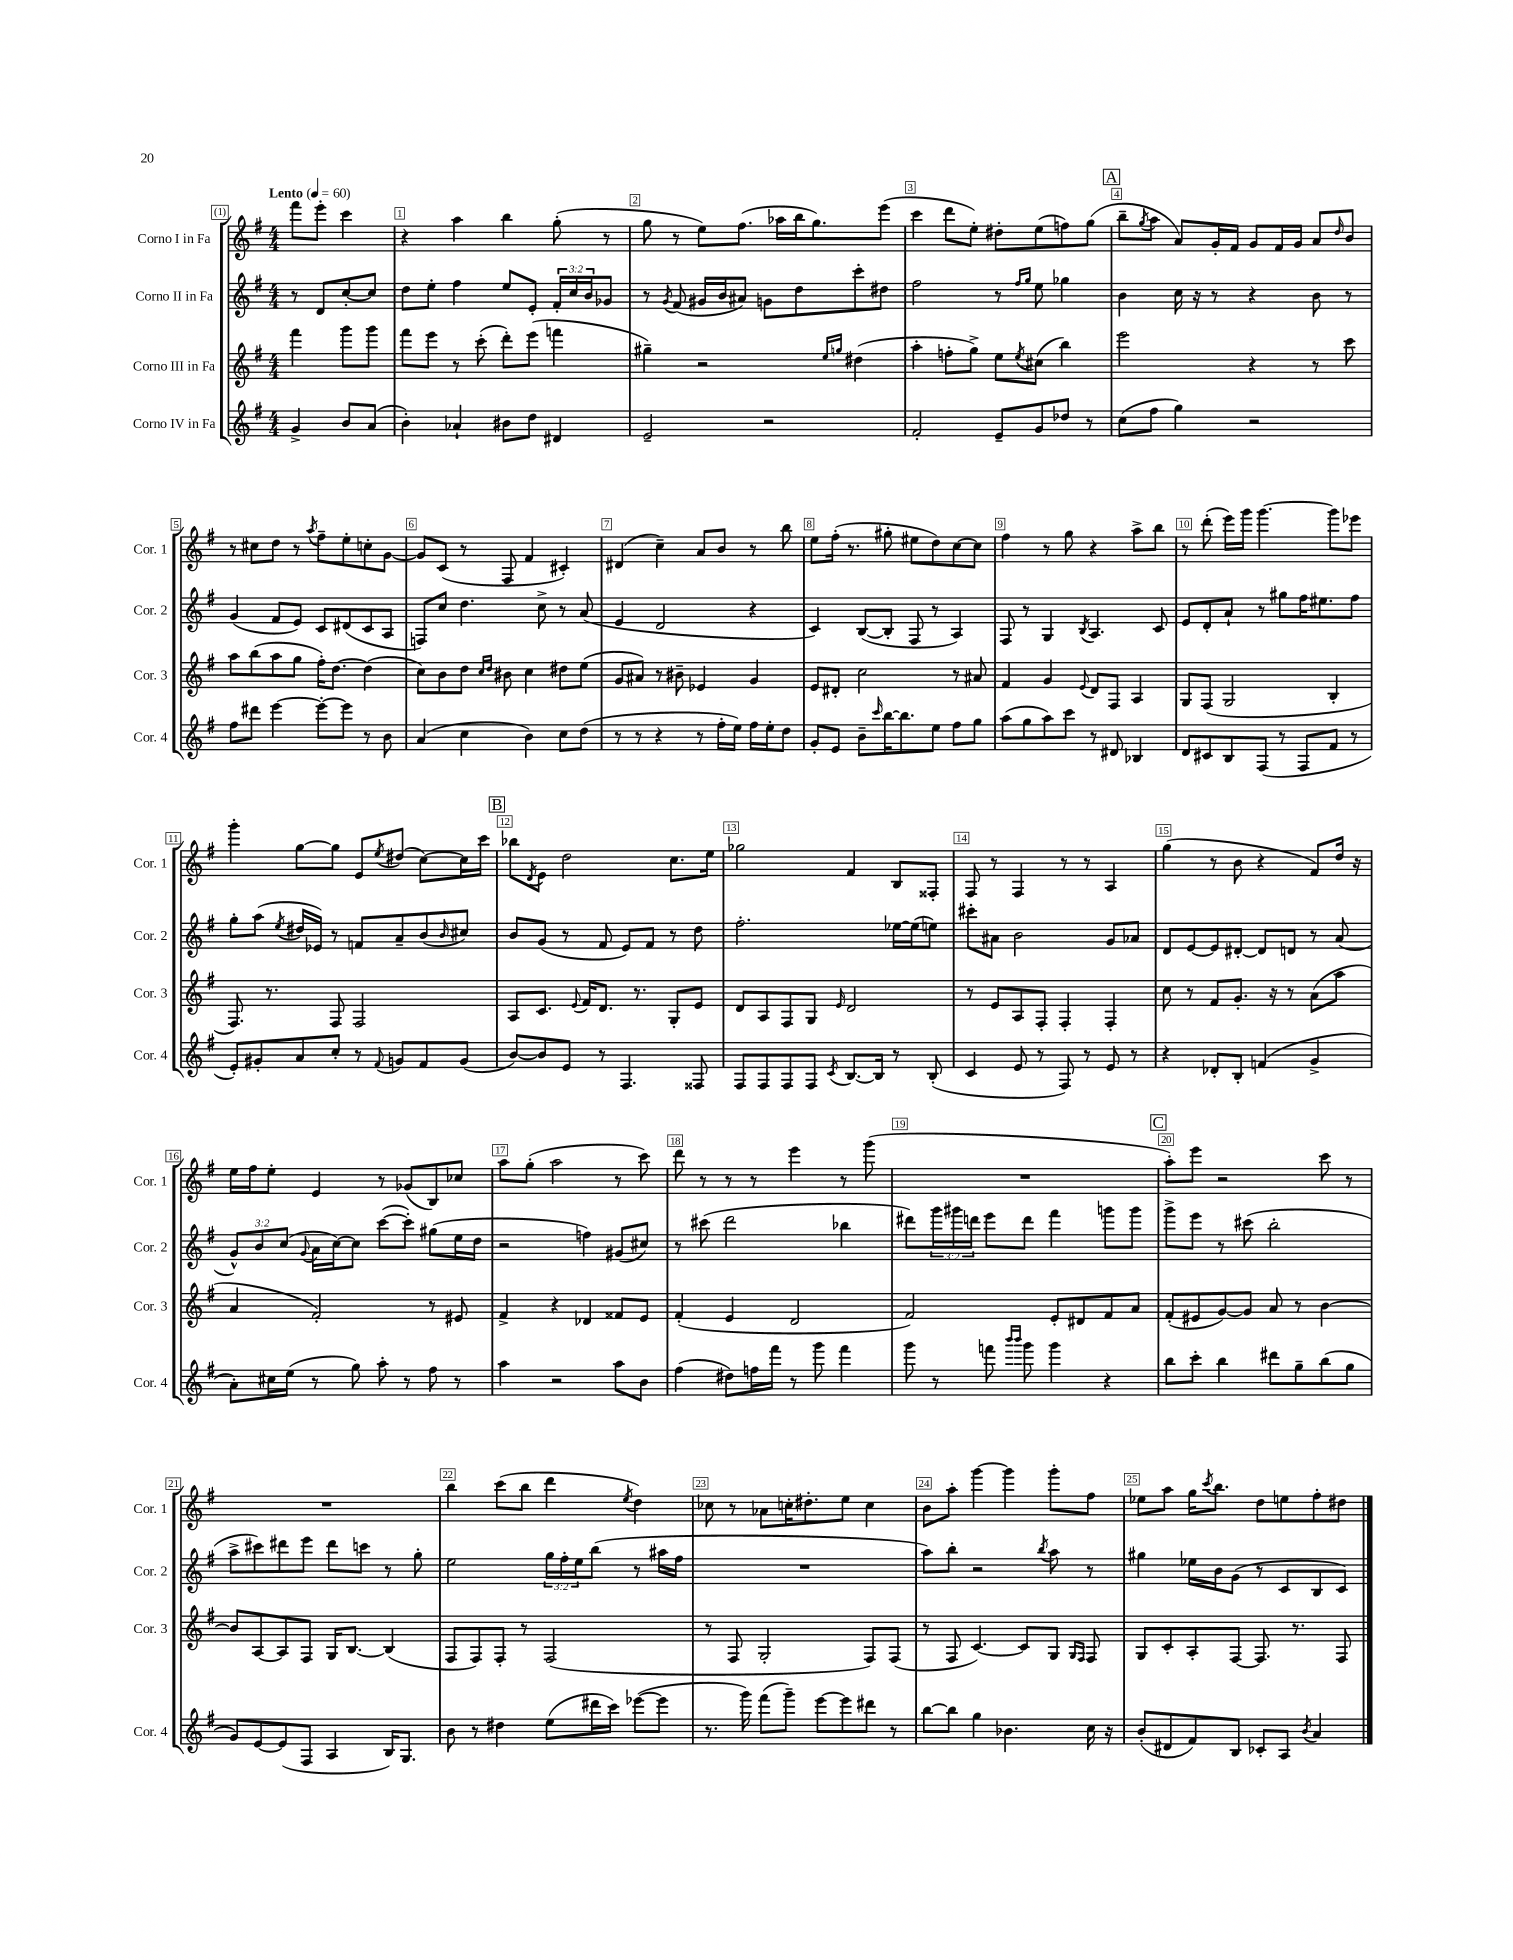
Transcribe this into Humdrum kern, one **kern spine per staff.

**kern	**kern	**kern	**kern
*staff4	*staff3	*staff2	*staff1
*clefG2	*clefG2	*clefG2	*clefG2
*k[f#]	*k[f#]	*k[f#]	*k[f#]
*M4/4	*M4/4	*M4/4	*M4/4
*MM60	*MM60	*MM60	*MM60
4g^/	4fff#\	8r	8fff#\L
.	.	8d/L	8eee'\J
8b/L	8ggg\L	[8cc'/	4ccc\
(8a/J	8ggg\J	8cc/]J	.
=	=	=	=
4b'\)	8fff#\L	8dd\L	4r
.	8eee\J	8ee'\J	.
4a-`/	8r	4ff#\	4aa\
.	(8ccc'\	.	.
8b#\L	8ddd'\L)	8ee/L	4bb\
8dd\J	(8eee\J	8e'/J	.
4d#/	4fff\	24f#'/LL	(8gg'\
.	.	24cc/	.
.	.	24b/J	.
.	.	8g-/J	8r
=	=	=	=
2e~/	4gg#~\)	8r	8gg\
.	.	8qg/	.
.	.	(8f#/	8r
.	2r	16g#/LL	8ee\L)
.	.	16b/J	.
.	.	8a#/J)	(8.ff#\J
2r	.	8g\L	.
.	.	.	16aa-\LL
.	.	8dd\	16bb\J
.	.	.	8.gg\)
.	16qqee/LL	.	.
.	16qqgg/JJ	.	.
.	(4dd#\	8ccc'\	.
.	.	8dd#\J	(8eee\J
=	=	=	=
2f#'/	4aa'\	2ff#\	4ccc\
.	8ff'\L	.	8ddd\L
.	8gg^\J)	.	8ee'\J)
8e~/L	8ee\L	8r	8dd#'\L
.	.	16qqff#/LL	.
.	8qee/	16qqgg/JJ	.
8g/	(8cc#\J	8ee\	(8ee\
8dd-/J	4bb\)	4gg-\	8ff\)
8r	.	.	(8gg\J
=	=	=	=
(8cc\L	2eee\	4b\	8bb~\L
.	.	.	8qgg/
8ff#\J	.	.	8aa\J
4gg\)	.	16cc\	8a/L)
.	.	16r	.
.	.	8r	16g'/L
.	.	.	16f#/JJ
2r	4r	4r	8g/L
.	.	.	16f#/L
.	.	.	16g/JJ
.	8r	8b\	8a/L
.	.	.	16qqdd/
.	8ccc\	8r	8b/J
=	=	=	=
8ff#\L	8aa\L	(4g/	8r
8ddd#\J	(8bb\	.	8cc#\L
[4eee\	8aa\	8f#/L	8dd\J
.	8gg\J	8e/J)	8r
.	.	.	8qaa/
8eee'\_L	16ff#'\LK)	8c/L	8ff#~\L
.	[8.dd\J	.	.
8eee\]J	.	(8d#/	8ee'\
8r	(4dd\]	8c/	8cc'\
8b\	.	8A/J	[8g\J
=	=	=	=
(4a/	8cc\L)	8F/L)	8g/]L
.	8b\	8cc/J	(8c/J
4cc\	8dd\J	4.dd\	8r
.	16qqcc/LL	.	.
.	16qqdd/JJ	.	.
.	8b#\	.	8F#/
4b\)	4cc\	.	4f#/
.	.	8cc^\	.
8cc\L	8dd#\L	8r	4c#'/)
(8dd\J	(8ee\J	(8a/	.
=	=	=	=
8r	8g/L	4e/	(4d#/
8r	8a#/J)	.	.
4r	8r	2d/	4cc~\)
.	8b#~\	.	.
8r	4e-/	.	8a/L
16ff#'\LL	.	.	8b/J
16ee\JJ)	.	.	.
16ff#\LL	4g/	4r	8r
16ee'\J	.	.	.
8dd\J	.	.	8bb\
=	=	=	=
8g'/L	8e/L	4c/)	8ee\L
8e/J	8d#'/J	.	(16ff#'\Jk
.	.	.	8.r
8b~\L	2cc\	([8B/L	.
16qqccc/	.	.	.
[16bb\K	.	8B'/]J	8gg#'\
8.bb\]	.	.	.
.	.	8F#/	8ee#\L
8ee\J	.	8r	8dd\)
8ff#\L	8r	4A/)	[8cc\
8gg\J	8a#/	.	8cc\]J
=	=	=	=
(8aa\L	4f#/	8F#/	4ff#\
8gg\	.	8r	.
8aa\)	4g/	4G/	8r
8ccc\J	.	.	8gg\
.	8qqe/	8qB/	.
8r	8d/L	4.A/	4r
8d#/	8F#/J	.	.
4B-/	4A/	.	8aa^\L
.	.	8c/	8bb\J
=	=	=	=
8d/L	8G/L	8e/L	8r
8c#/	(8F#/J	8d'/	(8ddd'\
8B/	2G/	8a`/J	16eee\LL)
.	.	.	16ggg\JJ
(8F#/J	.	8r	[4.ggg\
8r	.	8gg#\L	.
8F#/L	.	16ff#\K	.
.	.	8.ee#\	.
8f#/J	4B'/	.	8ggg\]L
8r	.	8ff#\J	8eee-\J
=	=	=	=
8e'/L)	8.F#/)	8gg'\L	4ggg'\
8g#'/	.	(8aa\J	.
.	8.r	.	.
.	.	8qee/	.
8a/	.	16dd#/LL	[8gg\L
.	.	16e-/JJ)	.
8cc'/J	8F#/	8r	8gg\]J
8r	2F#/	8f/L	8e/L
8qqf#/	.	.	8qee/
8g/L	.	8a~/	(8dd#/J
8f#/	.	(8b/	[8cc\L)
.	.	16qqb/	.
(8g/J	.	8cc#/J)	16cc\]L
.	.	.	16ccc\JJ
=	=	=	=
[8b/L)	8A/L	8b/L	8bb-\L
.	.	.	8qd/
8b/]	8.c/J	(8g/J	8e\J
8e/J	.	8r	2dd\
.	8qqe/	.	.
.	16f#/LK	.	.
8r	8.d/J	8f#/	.
4.F#/	.	8e/L)	.
.	8.r	.	.
.	.	8f#/J	.
.	8G'/L	8r	8.cc\L
8F##/	8e/J	8dd\	.
.	.	.	16ee\Jk
=	=	=	=
8F#/L	8d/L	2.ff#'\	2gg-\
8F#/	8A/	.	.
8F#/	8F#/	.	.
8F#/J	8G/J	.	.
8qc/	16qqe/	.	.
[8.B/L	2d/	.	4f#/
16B/]Jk	.	.	.
8r	.	[16ee-\LL	8B/L
.	.	(16ee-\]J	.
(8B'/	.	8ee\J)	8F##'/J
=	=	=	=
4c/	8r	8ccc#'\L	8F#/
.	8e/L	8a#\J	8r
8e/	8A/	2b\	4F#/
8r	8F#'/J	.	.
8F#/)	4F#'/	.	8r
8r	.	.	8r
8e/	4F#'/	8g/L	4A/
8r	.	8a-/J	.
=	=	=	=
4r	8cc\	8d/L	(4gg\
.	8r	[8e/	.
8d-'/L	8f#/L	8e/]	8r
8B'/J	8.g'/J	[8d#'/J	8b\
(4f/	.	8d#/]L	4r
.	16r	.	.
.	8r	8d/J	.
4g^/	(8a\L	8r	8f#/L)
.	8aa\J	(8a/	16dd/Jk
.	.	.	16r
=	=	=	=
8a'\L)	4a/	12g^^/L)	16ee\LL
.	.	.	16ff#\J
.	.	12b/	.
16cc#\L	.	.	8ee'\J
.	.	(12cc/J	.
(16ee\JJ	.	.	.
.	.	8qqg/	.
8r	2f#'/)	16a\LL	4e/
.	.	[16cc\J)	.
8gg\)	.	8cc\]J	.
8aa'\	.	([8ccc\L	8r
8r	.	8ccc'\]J)	(8g-/L
8ff#\	8r	(8gg#\L	8B/)
8r	8e#/	16ee\L	8cc-/J
.	.	16dd\JJ	.
=	=	=	=
4aa\	4f#^/	2r	8aa\L
.	.	.	(8gg'\J
2r	4r	.	2aa\
.	4d-/	4ff\)	.
8aa\L	8f##/L	(8g#/L	8r
8b\J	8e/J	8cc#/J)	8ccc\)
=	=	=	=
(4ff#\	(4f#'/	8r	8ddd\
.	.	(8ccc#\	8r
8dd#\L)	4e/	2ddd\	8r
16ff\L	.	.	8r
16fff#\JJ	.	.	.
8r	2d/	.	4eee\
8ggg\	.	.	.
4fff#\	.	4bb-\	8r
.	.	.	(8ggg\
=	=	=	=
8ggg\	2f#/)	8ddd#\L)	1r
8r	.	24ggg\L	.
.	.	24ggg#\	.
.	.	24ddd\JJ	.
8fff\	.	8eee\L	.
16qqbbb/LL	.	.	.
16qqbbb/JJ	.	.	.
8ggg\	.	8ddd\J	.
4ggg\	8e'/L	4fff#\	.
.	8d#/	.	.
4r	8f#/	8ggg\L	.
.	8a/J	8ggg\J	.
=	=	=	=
8bb\L	(8f#'/L	8ggg^\L	8aa'\L)
8ccc'\J	8e#/	8eee\J	8eee\J
4bb\	[8g/)	8r	2r
.	8g/]J	(8ccc#\	.
8ddd#\L	8a/	2bb'\	.
8gg~\	8r	.	.
(8bb\	[4b\	.	8ccc\
8gg\J	.	.	8r
=	=	=	=
8g/L)	8b/]L	8aa^\L	1r
[8e/	[8A/	8ccc#\)	.
(8e/]	8A/]	8ddd#\	.
8F#/J	8F#/J	8eee\J	.
4A/	16G/LK	8ddd#\L	.
.	[8.B/J	.	.
.	.	8ccc\J	.
16B/LK)	(4B/]	8r	.
8.G/J	.	.	.
.	.	8gg'\	.
=	=	=	=
8b\	8F#/L	2ee\	4bb\
8r	8F#/)	.	.
4dd#\	8F#'/J	.	(8ccc\L
.	8r	.	8bb\J
(8ee\L	(2F#/	24gg\LL	4ddd\
.	.	24ff#'\	.
.	.	24ee\J	.
16ddd#\L	.	(8bb\J	.
16ccc\JJ)	.	.	.
.	.	.	8qee/
([8eee-\L	.	8r	4dd\)
8eee-\]J	.	16aa#\LL	.
.	.	16ff#\JJ	.
=	=	=	=
8.r	8r	1r	8cc-\
.	8F#/	.	8r
16ggg\)	.	.	.
(8fff#\L	2G'/	.	8a-\L
8ggg~\J)	.	.	16cc'\K
.	.	.	8.dd#'\
[8eee\L	.	.	.
8eee\]	.	.	8ee\J
8ddd#\J	8F#/L)	.	4cc\
8r	(8F#/J	.	.
=	=	=	=
[8bb\L	8r	8aa\L)	8b\L
8bb\]J	8F#/	8bb'\J	8aa'\J
4gg\	[4.c/)	2r	[4ggg\
4.b-\	.	.	4ggg\]
.	8c/]L	.	.
.	.	8qbb/	.
.	8G/J	8aa\	8ggg'\L
.	16qqG/LL	.	.
.	16qqF#/JJ	.	.
16cc\	8F#/	8r	8ff#\J
16r	.	.	.
=	=	=	=
(8b'/L	8G/L	4gg#\	8ee-\L
8d#/	8c'/	.	8aa\J
8f#/)	8A'/	16ee-\LL	16gg\LK
.	.	.	8qccc/
.	.	16b\J	8.bb\J
8B/J	[8F#/J	(8g\J	.
8c-'/L	8.F#/]	8r	8dd\L
8A/J	.	8c/L	8ee\
.	8.r	.	.
8qb/	.	.	.
4a/	.	8B/	8ff#'\
.	8F#/	8c/J)	8dd#\J
==	==	==	==
*-	*-	*-	*-
